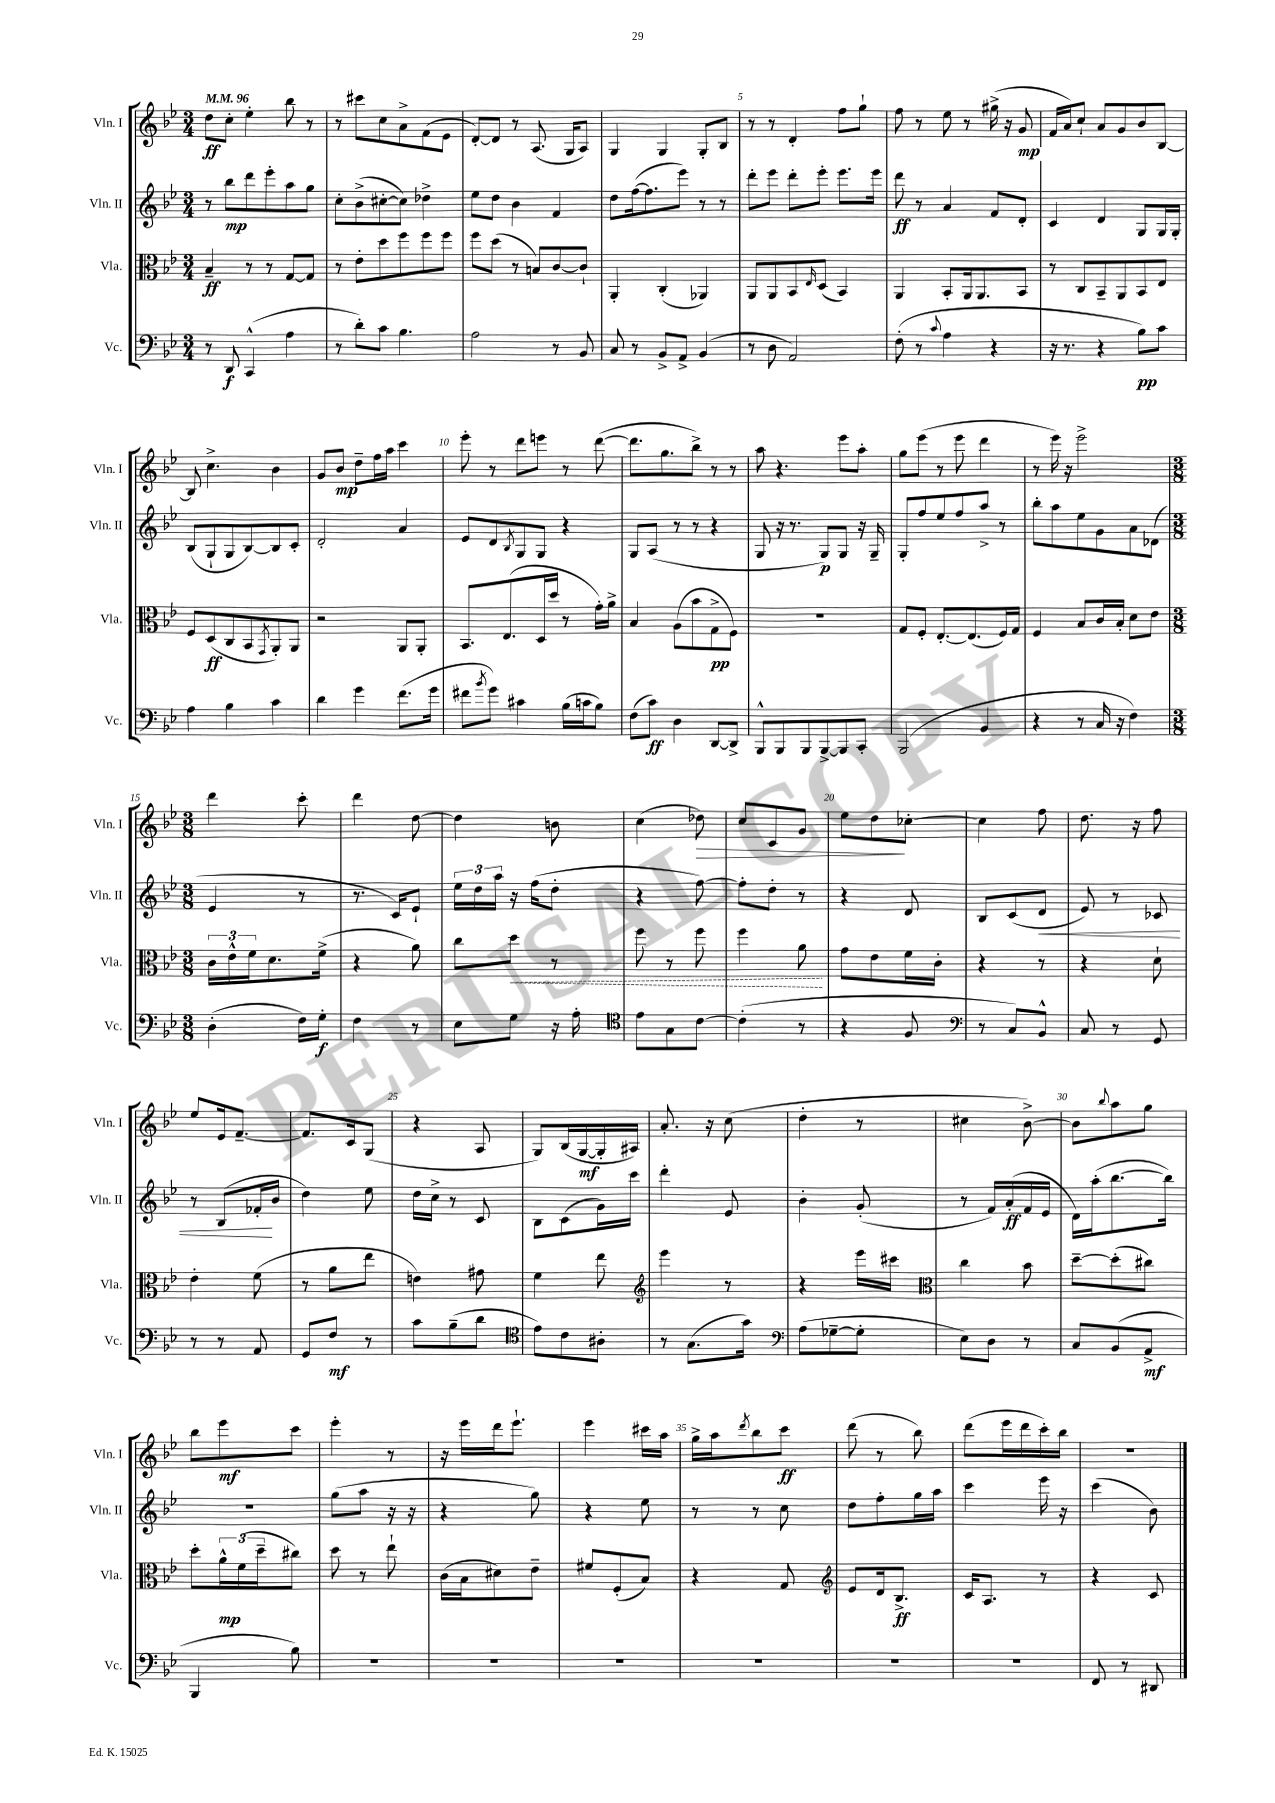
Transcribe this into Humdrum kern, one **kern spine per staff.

**kern	**kern	**kern	**kern
*staff4	*staff3	*staff2	*staff1
*clefF4	*clefC3	*clefG2	*clefG2
*k[b-e-]	*k[b-e-]	*k[b-e-]	*k[b-e-]
*M3/4	*M3/4	*M3/4	*M3/4
*MM96	*MM96	*MM96	*MM96
8r	4B-~/	8r	8dd\L
8DD/	.	8bb-\L	8cc'\J
(4CC^^/	8r	8ddd\	4ee-'\
.	8r	8eee-'\	.
4A\	[8G/L	8aa\	8bb-\
.	8G/]J	8gg\J	8r
=	=	=	=
8r	8r	8cc'\L	8r
8d'\L)	8e-'\L	(8b-^\	8ccc#\L
8c\J	8dd\	[8cc#'\	8cc\
4.B-\	8ff\	8cc#\]J)	8a^\
.	8ff\	4dd-^\	(8f\
.	8ff\J	.	8e-\J
=	=	=	=
2A\	8ff\L	8ee-\L	[8d'/L)
.	(8dd\J	8dd\J	8d/]J
.	8r	4b-\	8r
.	8B/L)	.	(8.A/
8r	[8c/	4f/	.
.	.	.	16G/LK
8BB-/	8c`/]J	.	8A/J)
=	=	=	=
8C/	4AA'/	8dd\L	4G/
8r	.	([16ff\k	.
.	.	8.ff\]	.
8BB-^/L	(4C'/	.	4G/
8AA^/J	.	8eee-\J)	.
(4BB-/	4AA-/)	8r	8G'/L
.	.	8r	8B-/J
=	=	=	=
8r	8AA/L	8ddd'\L	8r
8D\	8AA/	8eee-\J	8r
2AA/)	8BB-/	8ddd'\L	4d'/
.	16qqE-/	.	.
.	(8D/J	8eee-'\J	.
.	4BB-/)	8.eee-\L	8ff\L
.	.	.	8gg`\J
.	.	16eee-\Jk	.
=	=	=	=
(8F'\	4AA/	8ddd\	8ff\
8r	.	8r	8r
8qqc/	.	.	.
4A\	8BB-'/L	4a/	8ee-\
.	16AA/k	.	8r
.	8.AA/	.	.
4r	.	8f/L	(16gg#^\
.	.	.	16r
.	8BB-/J	8d'/J	8g/
=	=	=	=
16r	8r	4c/	16f/LL
8.r	.	.	16a/J)
.	8C/L	.	8cc`/J
4r	8BB-~/	4d/	8a/L
.	8AA/	.	8g/
8B-\L)	8BB-/	8G/L	8b-/
8c\J	8E-/J	16G/L	[8B-/J
.	.	16G'/JJ	.
=	=	=	=
4A\	8F/L	(8B-/L	8B-/]
.	(8D/	8G`/	4.cc^\
4B-\	8C/	8G/	.
.	8BB-/	[8B-/)	.
.	8qGG/	.	.
4c\	8AA'/)	8B-/]	4b-\
.	8AA/J	8c'/J	.
=	=	=	=
4d\	2r	2d'/	8g/L
.	.	.	8b-/J
4g\	.	.	8dd~\L
.	.	.	16ff\L
.	.	.	16aa\JJ
(8.f\L	8AA/L	4a/	4ccc\
.	8AA'/J	.	.
16g\Jk	.	.	.
=	=	=	=
8f#\L	8.BB-/L	8e-/L	8eee-'\
8qb-/	.	.	.
8g\J)	.	8d/	8r
.	(8.E-/	.	.
.	.	8qB-/	.
4c#\	.	8G/	8ddd\L
.	16D/L	8G/J	8eee\J
.	16dd/JJ	.	.
(16B-\LL	8r	4r	8r
16c\J	.	.	.
8B-\J)	16g'\LL)	.	([8ddd\
.	16a^\JJ	.	.
=	=	=	=
(8F\L	4B-/	8G/L	8.ddd\]L
8c\J)	.	(8A/J	.
.	.	.	8.gg\
4D\	(8A\L	8r	.
.	8b-\	8r	8bb-^\J)
[8DD/L	8G^\	4r	8r
8DD^/]J	8F\J)	.	8r
=	=	=	=
8BBB-^^/L	2.r	8G/	8aa\
8BBB-/	.	16r	4.r
.	.	8.r	.
8BBB-/	.	.	.
[8BBB-^/	.	8G/L)	.
8BBB-/]	.	8G/J	8eee-\L
8CC'/J	.	16r	8aa'\J
.	.	16G~/	.
=	=	=	=
(2BBB-/	8G/L	8G'/L	8gg\L
.	8F'/J	8ff/	(8eee-\J
.	[8.E-'/L	8ee-/	8r
.	.	8ff/	8eee-\
.	(8.E-/]	.	.
4BB-/	.	8aa^/J	4ddd\
.	16F/L)	8r	.
.	16G/JJ	.	.
=	=	=	=
4r	4F/	8bb-'\L	8r
.	.	8aa\	16eee-\)
.	.	.	16r
8r	8B-/L	8ee-\	2eee-^\
16C/	16c/L	8g\	.
16r	16B-'/JJ	.	.
4F\)	8d\L	8a\	.
.	8e-\J	(8d-\J	.
=	=	=	=
*M3/8	*M3/8	*M3/8	*M3/8
(4D'\	24c\LL	4e-/	4ddd\
.	24e-^^\	.	.
.	24f\J	.	.
.	8.d\	.	.
16F\LL)	.	8r	8ccc'\
16G'\JJ	(16f^\Jk	.	.
=	=	=	=
4F\	4r	8.r	4ddd\
.	.	16c/LK)	.
8r	8a\)	8e-`/J	[8dd\
=	=	=	=
8E-\L	8cc\L	24ee-\LL	4dd\]
.	.	24dd\	.
.	.	24aa\JJ	.
8G\J	8dd\J	16r	.
.	.	(16ff\LK	.
16r	8r	8dd'\J	8b\
16A'\	.	.	.
=	=	=	=
*clefC4	*	*	*
8e-\L	8ff\	4r	(4cc\
8G\	8r	.	.
[8c\J	8ff\	[8ff\)	8dd-\)
=	=	=	=
(4c'\]	4ff\	8ff'\]L	8cc/L
.	.	8dd'\J	8c/
8r	8a\	8r	8g/J
=	=	=	=
4r	8g\L	4r	8ee-\L
.	8e-\	.	8dd\
8F/	16f\L	8d/	[8cc-'\J
.	16c'\JJ	.	.
=	=	=	=
*clefF4	*	*	*
8r	4r	8B-/L	4cc-\]
8C/L)	.	(8c/	.
8BB-^^/J	8r	8d/J	8ff\
=	=	=	=
8C/	4r	8e-/)	8.dd\
8r	.	8r	.
.	.	.	16r
8GG/	8d`\	8c-/	8ff\
=	=	=	=
8r	4e-'\	8r	8ee-/L
8r	.	(8B-/L	16e-/k
.	.	.	[8.f~/J
8AA/	(8f\	16f-'/L	.
.	.	16b-/JJ	.
=	=	=	=
8GG/L	8r	4dd\)	8.f/]L
8F/J	8a\L	.	.
.	.	.	16c/k
8r	8ee-\J	8ee-\	(8G/J
=	=	=	=
8c\L	4e\)	16dd\LL	4r
.	.	16cc^\JJ	.
(8B-~\	.	8r	.
8d\J	8g#\	8c/	8A/
=	=	=	=
*clefC4	*	*	*
8e-\L)	4f\	8B-\L	8G/L)
8c\	.	(8c\	(16B-/L
.	.	.	[16G/
8A#'\J	8ee-\	16g\L)	16G'/]
.	.	16ccc\JJ	16A#/JJ)
=	=	=	=
*	*clefG2	*	*
8r	4eee-\	4ddd'\	8.a'/
(8.G\L	.	.	.
.	.	.	16r
.	8r	8e-/	(8cc\
16g\Jk)	.	.	.
=	=	=	=
*clefF4	*	*	*
(8A\L	4r	4b-'\	4dd'\
[8G-~\	.	.	.
8G-'\]J	16eee-\LL	(8g'/	8r
.	16ccc#\JJ	.	.
=	=	=	=
*	*clefC3	*	*
8E-\L)	4cc\	8r	4cc#\
8D\J	.	16f/LL)	.
.	.	(16a'/	.
8r	8b-\	16f/	[8b-^\)
.	.	16e-/JJ	.
=	=	=	=
8C/L	[8dd~\L	16d\LL)	8b-\]L
.	.	(16aa'\J	.
.	.	.	8qqbb-/
(8BB-/	(8dd'\]	[8.bb-\	8aa\
8AA^/J	8cc#\J)	.	8gg\J
.	.	16bb-\]Jk)	.
=	=	=	=
4BBB-/	8dd'\L	4.r	8bb-\L
.	24a^^\L	.	8eee-\
.	(24f\	.	.
.	24dd~\J	.	.
8B-\)	8cc#\J)	.	8ccc\J
=	=	=	=
4.r	8dd\	(8gg\L	4eee-'\
.	8r	8aa\J	.
.	8ee-`\	16r	8r
.	.	16r	.
=	=	=	=
4.r	(16c\LL	4r	16r
.	16B-\J	.	16eee-\LL
.	8d#\)	.	16ddd\J
.	.	.	8.eee-`\J
.	8e-~\J	8gg\)	.
=	=	=	=
4.r	8f#/L	4r	4eee-\
.	(8F'/	.	.
.	8B-/J)	8ee-\	16ccc#\LL
.	.	.	16aa\JJ
=	=	=	=
4.r	4r	8r	16gg^\LL
.	.	.	16aa\J
.	.	.	8qddd/
.	.	8r	8bb-\
.	8G/	8cc\	8ccc\J
=	=	=	=
*	*clefG2	*	*
4.r	8e-/L	8dd\L	(8ddd\
.	16d/k	8ff'\	8r
.	8.B-^/J	.	.
.	.	16gg\L	8bb-\)
.	.	16aa\JJ	.
=	=	=	=
4.r	16c/LK	4ccc\	(8ddd\L
.	8.A/J	.	.
.	.	.	16eee-\L
.	.	.	16ddd\
.	8r	16eee-\	16ccc'\)
.	.	16r	16bb-\JJ
=	=	=	=
8FF/	4r	(4ccc\	4.r
8r	.	.	.
8DD#/	8c/	8b-\)	.
==	==	==	==
*-	*-	*-	*-
